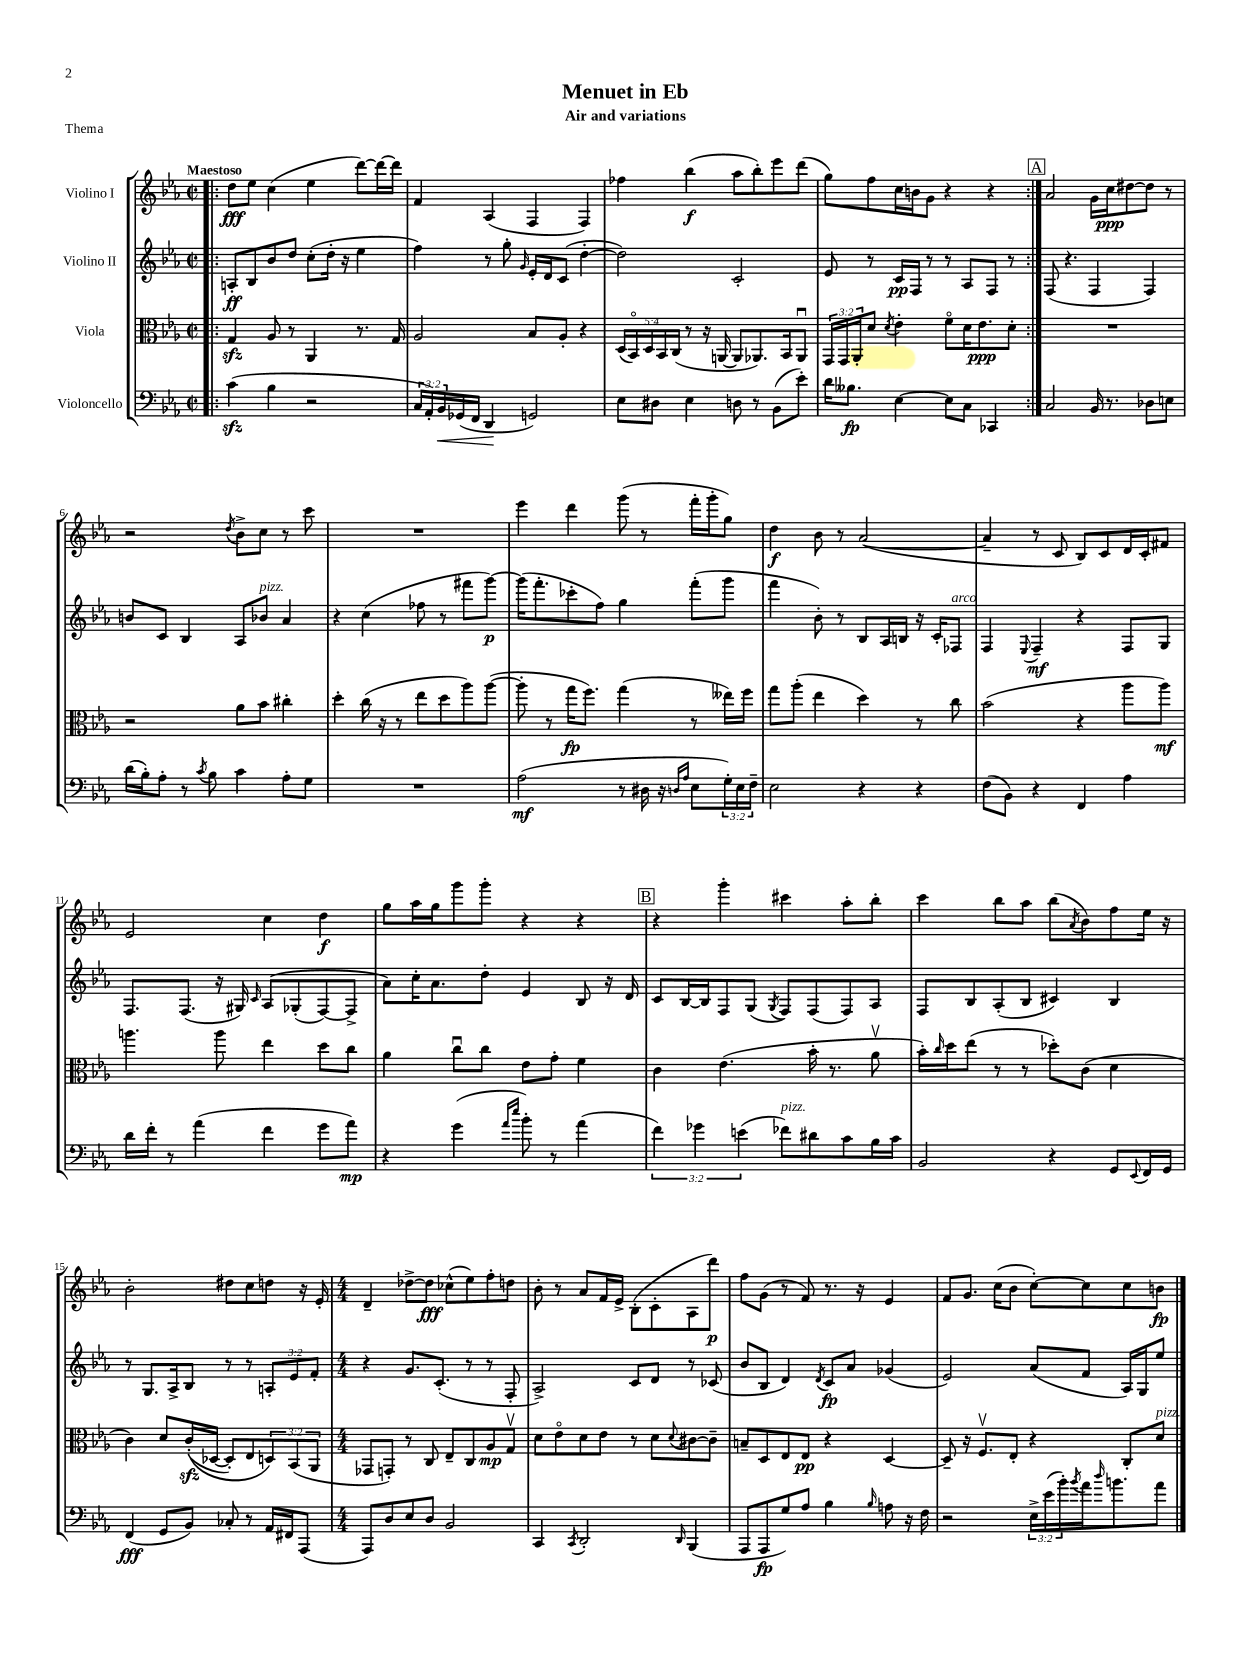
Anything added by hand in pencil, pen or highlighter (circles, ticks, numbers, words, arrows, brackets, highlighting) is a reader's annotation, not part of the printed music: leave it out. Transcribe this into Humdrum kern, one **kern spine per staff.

**kern	**kern	**kern	**kern
*staff4	*staff3	*staff2	*staff1
*clefF4	*clefC3	*clefG2	*clefG2
*k[b-e-a-]	*k[b-e-a-]	*k[b-e-a-]	*k[b-e-a-]
*M2/2	*M2/2	*M2/2	*M2/2
*met(c|)	*met(c|)	*met(c|)	*met(c|)
=!|:	=!|:	=!|:	=!|:
(4c	4G	8A'	8dd
.	.	8B-	8ee-
4B-	8A-	8b-	(4cc
.	8r	8dd	.
2r	4AA-	(8cc'	4ee-
.	.	16dd'	.
.	.	16r	.
.	8.r	4ee-	[8ddd)
.	.	.	16ddd_
.	16G	.	16ddd]
=	=	=	=
24C	2A-	4ff)	4f
24AA-')	.	.	.
24BB-	.	.	.
(16GG-	.	.	.
16FF	.	.	.
4DD	.	8r	(4A-
.	.	8gg'	.
.	.	16qqg	.
2GG)	8B-	16e-'	4F
.	.	16d	.
.	8A-'	(8c	.
.	4r	[4dd'	4F)
=	=	=	=
8E-	(20D	2dd])	4ff-
.	20BB-o)	.	.
.	20D	.	.
8D#	.	.	.
.	20BB-	.	.
.	(20C	.	.
4E-	8r	.	(4bb-
.	16r	.	.
.	[16AA	.	.
8D	8AA]	2c'	8aa-
8r	8.AA-)	.	8bb-')
(8BB-	.	.	8eee-
.	16BB-	.	.
8e-')	8AA-u	.	(8ddd
=	=	=	=
16d	24GG	8e-	8gg)
.	24GG	.	.
8.B--	.	.	.
.	24AA-'	.	.
.	8d	8r	8ff
.	8qd	.	.
[4E-	4e-'	16c	16cc
.	.	16F	16b
.	.	8r	8g
8E-]	8fo	8r	4r
8C	16d	8A-	.
.	8.e-	.	.
4CC-	.	8F	4r
.	8d'	8r	.
=:|!	=:|!	=:|!	=:|!
2C	1r	(8F	2a-
.	.	4.r	.
16BB-	.	4F	16g
8.r	.	.	16cc
.	.	.	[8dd#
8D-	.	4F)	8dd#]
8E	.	.	8r
=	=	=	=
(16d	2r	8b	2r
16B-')	.	.	.
8A-'	.	8c	.
8r	.	4B-	.
8qc	.	.	.
8B-	.	.	.
.	.	.	8qdd
4c	8a-	8A-	8b-^
.	8b-	8b-	8cc
8A-'	4cc#'	4a-	8r
8G	.	.	8ccc
=	=	=	=
1r	4dd'	4r	1r
.	(16cc	(4cc	.
.	16r	.	.
.	8r	.	.
.	8ee-	8ff-	.
.	8dd	8r	.
.	8aa-)	8fff#	.
.	([8aa-	[8ggg)	.
=	=	=	=
(2A-	8aa-']	(16ggg]	4eee-
.	.	8.fff'	.
.	8r	.	.
.	16gg	8ccc-'	4ddd
.	8.ff)	.	.
.	.	8ff)	.
8r	(4gg	4gg	(8ggg
16D#	.	.	8r
16r	.	.	.
16qqD	.	.	.
16qqA-	.	.	.
8E-	8r	(8fff'	16fff'
.	.	.	16ggg'
24G')	16ee--)	8ggg	8gg)
24E-	.	.	.
.	16ff	.	.
24F~	.	.	.
=	=	=	=
2E-	8gg	4fff	4dd
.	(8aa-'	.	.
.	4ee-	8b-')	8b-
.	.	8r	8r
4r	4dd)	8B-	([2a-
.	.	16A-	.
.	.	16B	.
4r	8r	16r	.
.	.	16c'	.
.	8cc	8F-	.
=	=	=	=
(8F	(2b-	4F	4a-~]
8BB-)	.	.	.
.	.	8qqE-	.
4r	.	4F~	8r
.	.	.	8c
4FF	4r	4r	8B-)
.	.	.	8c
4A-	8aa-	8F	16d
.	.	.	16c'
.	8aa-)	8G	8f#
=	=	=	=
16d	4.aa	8.F	2e-
16f'	.	.	.
8r	.	.	.
.	.	(8.F	.
(4a-	.	.	.
.	8aa	16r	.
.	.	16G#)	.
.	.	16qqc	.
4f	4ee-	&(8A-	4cc
.	.	(8G-'	.
8g	8dd	[8F)	4dd
8a-)	8cc	8F^]	.
=	=	=	=
4r	4a-	8a-&)	8gg
.	.	16cc'	16aa-
.	.	8.a-	16gg
(4g	8ccu	.	8ggg
.	8cc	8dd'	8ggg'
16qqa-	.	.	.
16qqee-	.	.	.
8b-')	8e-	4e-	4r
8r	8g'	.	.
(4a-	4f	8B-	4r
.	.	16r	.
.	.	16d	.
=	=	=	=
6f)	4c	8c	4r
.	.	[16B-	.
6g-	.	.	.
.	.	16B-]	.
.	(4.e-	8F	4ggg'
(6e	.	.	.
.	.	(8G	.
.	.	8qG	.
8f-)	.	8F)	4ccc#
8d#	16b-'	(8F	.
.	8.r	.	.
8c	.	8F)	8aa-'
16B-	8a-v	8A-	8bb-'
16c	.	.	.
=	=	=	=
2BB-	16b-')	8F	4ccc
.	16qqcc	.	.
.	16dd	.	.
.	(8ee-	8B-	.
.	8r	(8A-'	8bb-
.	8r	8B-	8aa-
4r	8dd-')	4c#)	(8bb-
.	.	.	8qa-
.	(8c	.	8b-)
8GG	4d	4B-	8ff
8qqEE-	.	.	.
16FF	.	.	16ee-
16GG	.	.	16r
=	=	=	=
(4FF	4c)	8r	2b-'
.	.	8.G	.
8GG	8d	.	.
.	.	16A-^	.
8BB-)	&((16c'	8B-	.
.	[16D-	.	.
8C-'	8D-'])	8r	8dd#
8r	8E-	8r	8cc
16AA-	12D&)	12A'	8dd
16FF#	.	.	.
.	(12BB-	12e-	.
(8AAA-	.	.	16r
.	12AA-	12f'	.
.	.	.	16e-'
=	=	=	=
*M4/4	*M4/4	*M4/4	*M4/4
8AAA-)	8GG-	4r	4d~
8D	8GG')	.	.
8E-	8r	8.g	[8dd-^
8D	8C	.	8dd-]
.	.	(8.c'	.
2BB-	8E-~	.	(8cc-^^
.	8C	8r	8ee-)
.	8A-	8r	8ff'
.	8Gv	8F'	8dd
=	=	=	=
4CC	8d	2A-^)	8b-'
.	8e-o	.	8r
8qCC	.	.	.
2DD'	8d	.	8a-
.	8e-	.	16f
.	.	.	16e-^
.	8r	8c	(8B-'
.	8d	8d	8c'
16qqDD	8qqd	.	.
(4BBB-	[8c#	8r	8A-
.	8c#~]	(8c-	8ddd)
=	=	=	=
8AAA-	8B~	8b-	8ff
8AAA-	8D	8B-	(8g
8G)	8E-	4d)	8r
8A-	8E-	.	8f)
.	.	8qd	.
4B-	4r	8c	8.r
.	.	8a-	.
.	.	.	16r
16qqB-	.	.	.
8A	[4D	(4g-	4e-
16r	.	.	.
16F	.	.	.
=	=	=	=
2r	8D~]	2e-)	8f
.	16r	.	8.g
.	8.Fv	.	.
.	.	.	(16cc
.	8E-'	.	8b-
24E-^	4r	(8a-	[8cc')
(24e-	.	.	.
24b-')	.	.	.
8qb-	.	.	.
16a-	.	8f	8cc]
16qqdd	.	.	.
8.b	.	.	.
.	8C'	16A-)	8cc
.	.	16G	.
8a-	8d	8ee-	8b
==	==	==	==
*-	*-	*-	*-
